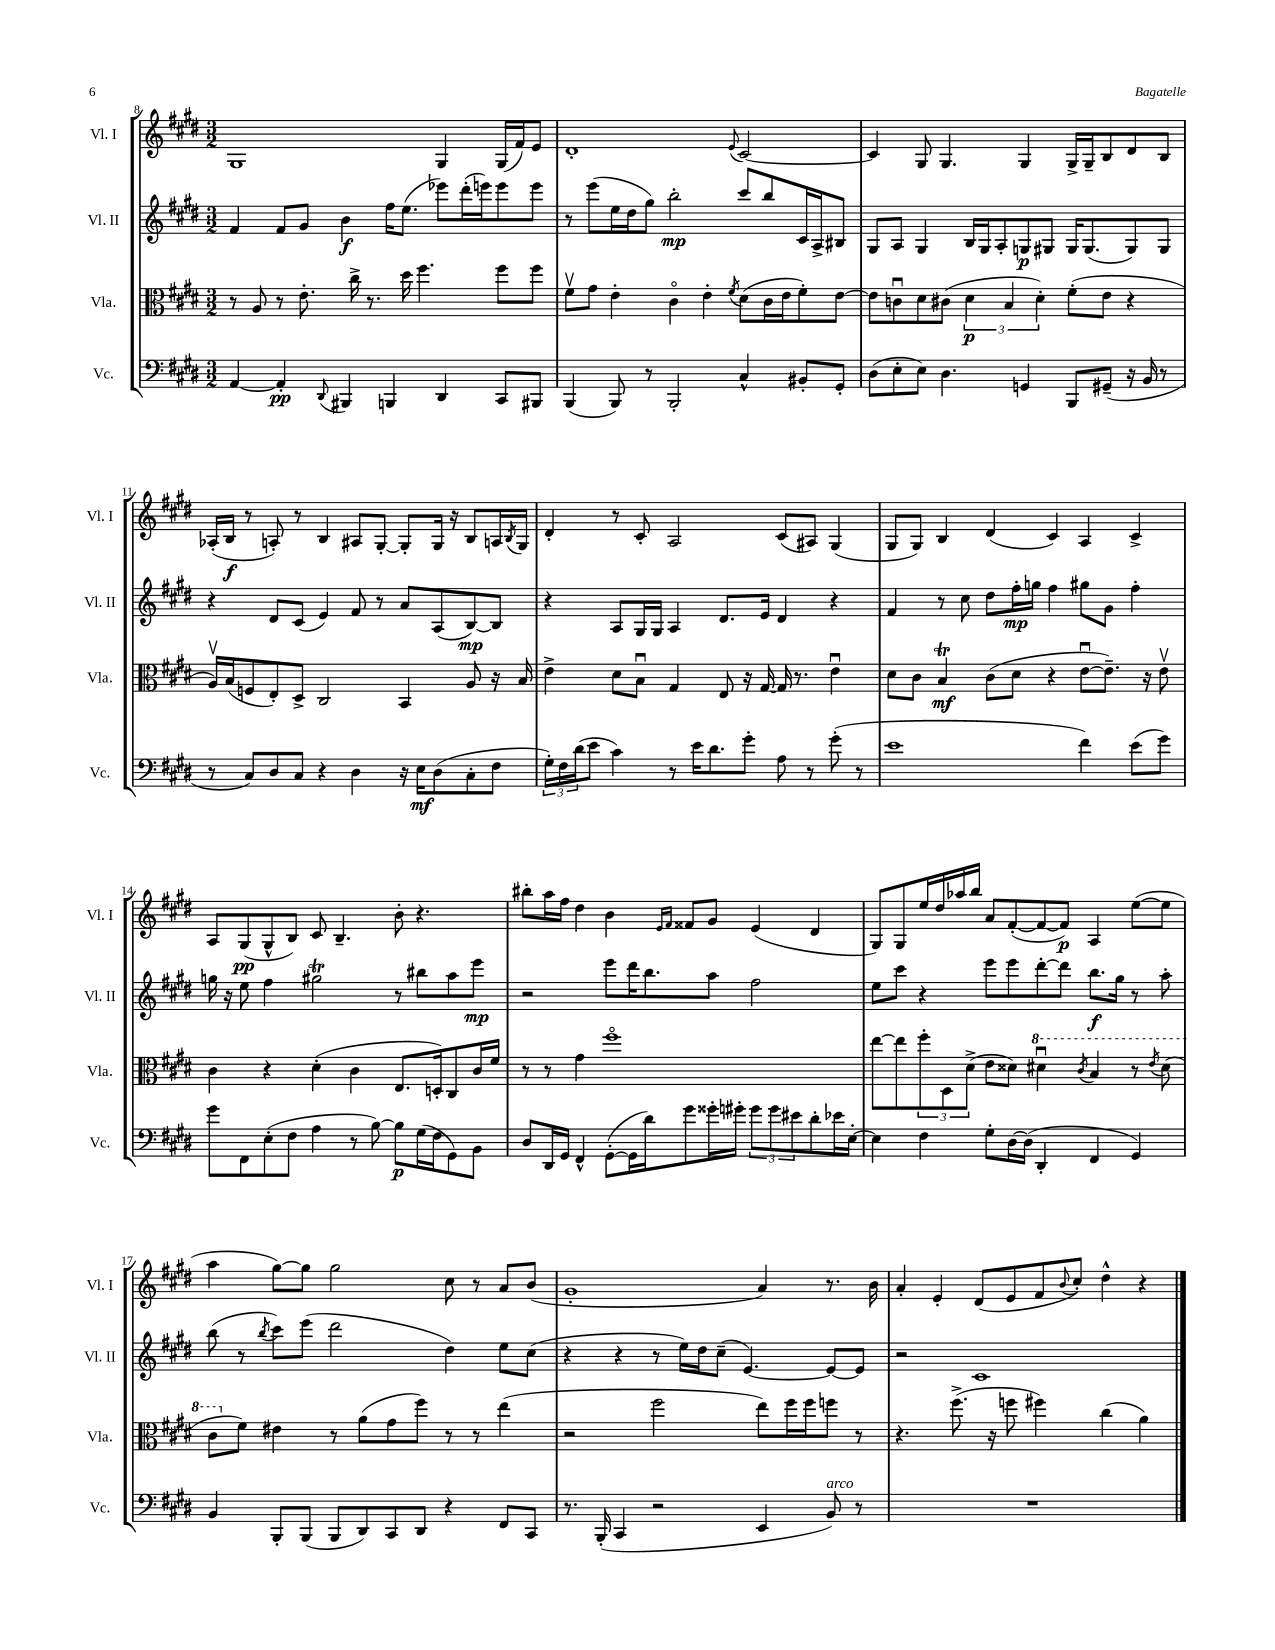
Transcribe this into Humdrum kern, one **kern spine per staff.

**kern	**kern	**kern	**kern
*staff4	*staff3	*staff2	*staff1
*clefF4	*clefC3	*clefG2	*clefG2
*k[f#c#g#d#]	*k[f#c#g#d#]	*k[f#c#g#d#]	*k[f#c#g#d#]
*M3/2	*M3/2	*M3/2	*M3/2
[4AA	8r	4f#	1G#
.	8A	.	.
4AA']	8r	8f#	.
.	8.e'	8g#	.
8qqDD#	.	.	.
4BBB#	.	4b	.
.	16cc#^	.	.
.	8.r	.	.
4BBB	.	16ff#	.
.	16dd#	(8.ee	.
.	4.ff#	.	.
4DD#	.	8eee-)	4G#
.	.	(16ddd#'	.
.	.	16eee)	.
8CC#	8ff#	8eee	(16G#
.	.	.	16f#)
8BBB#	8ff#	8eee	8e
=	=	=	=
(4BBB	8f#v	8r	1d#'
.	8g#	(8eee	.
8BBB)	4e'	16ee	.
.	.	16dd#	.
8r	.	8gg#)	.
2BBB'	4c#o	2bb'	.
.	4e'	.	.
.	8qf#	.	8qqe
4C#^^	(8d#	8ccc#	[2c#
.	16c#	8bb	.
.	16e	.	.
8BB#'	8f#')	16c#	.
.	.	16A^	.
8GG#'	[8e	8B#	.
=	=	=	=
(8D#	8e]	8G#	4c#]
8E'	8cu	8A	.
8E)	8d#	4G#	8G#
4.D#	(8c#	.	4.G#
.	6d#	16B	.
.	.	16G#	.
.	.	8A'	.
.	6B	.	.
4GG	.	8G	4G#
.	6d#')	.	.
.	.	8G#	.
8BBB	(8f#'	16G#	16G#^
.	.	(8.G#	16G#~
(8GG#~	8e	.	8B
16r	4r	8G#)	8d#
16BB	.	.	.
8r	.	8G#	8B
=	=	=	=
8r	16Av)	4r	(16A-'
.	(16B	.	16B
8C#)	8F	.	8r
8D#	8E')	8d#	8A')
8C#	8D#^	(8c#	8r
4r	2C#	4e)	4B
4D#	.	8f#	8A#
.	.	8r	[8G#'
16r	4BB	8a	8G#']
16E	.	.	.
(8D#	.	(8A	16G#
.	.	.	16r
8C#'	8A	[8B)	8B
8F#	16r	8B]	16A
.	.	.	8qB
.	16B	.	16G#
=	=	=	=
24G#')	4e^	4r	4d#'
24F#	.	.	.
(24d#	.	.	.
8e	.	.	.
4c#)	8d#	8A	8r
.	8Bu	16G#	8c#'
.	.	16G#	.
8r	4G#	4A	2A
16e	.	.	.
8.d#	.	.	.
.	8E	8.d#	.
8g#'	16r	.	.
.	[16G#	16e	.
8A	16G#]	4d#	(8c#
.	8.r	.	.
8r	.	.	8A#)
(8g#'	4eu	4r	(4G#
8r	.	.	.
=	=	=	=
1e	8d#	4f#	8G#
.	8c#	.	8G#)
.	4B	8r	4B
.	.	8cc#	.
.	(8c#	8dd#	(4d#
.	8d#	16ff#'	.
.	.	16gg	.
.	4r	4ff#	4c#)
4f#)	[8eu	8gg#	4A
.	8.e~])	8g#	.
(8e	.	4ff#'	4c#^
.	16r	.	.
8g#)	8ev	.	.
=	=	=	=
8g#	4c#	16gg	8A
.	.	16r	.
8FF#	.	8ee	(8G#
(8E'	4r	4ff#	8G#^^
8F#	.	.	8B)
4A	(4d#'	2gg#	8c#
.	.	.	4.B~
8r	4c#	.	.
[8B)	.	.	.
8B]	8.E	8r	8b'
(16G#	.	8bb#	4.r
16F#	16D')	.	.
8GG#)	8C#	8aa	.
8BB	16c#	8eee	.
.	16f#	.	.
=	=	=	=
8D#	8r	2r	8bb#'
16DD#	8r	.	16aa
16GG#	.	.	16ff#
4FF#^^	4g#	.	4dd#
([8GG#'	1ff#o	8eee	4b
16GG#]	.	16ddd#	.
16d#)	.	8.bb	.
.	.	.	16qqe
.	.	.	16qqf#
8g#	.	.	8f##
16g##'	.	8aa	8g#
16g#'	.	.	.
12g#	.	2ff#	(4e
12g#	.	.	.
12e#	.	.	.
8d#'	.	.	4d#
16e-	.	.	.
[16E'	.	.	.
=	=	=	=
4E]	[8ee	8ee	8G#)
.	8ee]	8ccc#	8G#
4F#	12ff#'	4r	16ee
.	.	.	16dd#
.	12D#	.	.
.	.	.	16aa-
.	(12d#^	.	.
.	.	.	16bb
8G#'	8e	8eee	8a
[16D#	8d##)	8eee	([8f#'
(16D#]	.	.	.
4DD#'	4dd#u	[8ddd#'	8f#_
.	.	8ddd#]	8f#])
.	8qcc#	.	.
4FF#	4b	8.bb	4A
.	.	16gg#	.
4GG#)	8r	8r	([8ee
.	8qee	.	.
.	(8dd#	8aa'	8ee]
=	=	=	=
4BB	8cc#	(8bb	4aa
.	8f#)	8r	.
.	.	8qbb	.
8BBB'	4e#	8ccc#)	[8gg#)
(8BBB	.	(8eee	8gg#]
8BBB	8r	2ddd#	2gg#
8DD#)	(8a	.	.
8CC#	8g#	.	.
8DD#	8ff#)	.	.
4r	8r	4dd#)	8cc#
.	8r	.	8r
8FF#	(4ee	8ee	8a
8CC#	.	(8cc#	(8b
=	=	=	=
8.r	2r	4r	1g#'
(16BBB'	.	.	.
4CC#	.	4r	.
2r	2ff#	8r	.
.	.	16ee)	.
.	.	16dd#	.
.	.	(8cc#~	.
.	.	[4.e)	.
4EE	8ee)	.	4a)
.	16ff#	.	.
.	16ff#	.	.
8BB)	8ff	8e_	8.r
8r	8r	8e]	.
.	.	.	16b
=	=	=	=
1.r	4.r	2r	4a'
.	.	.	4e'
.	(8.ff#^	.	.
.	.	1c#	(8d#
.	16r	.	.
.	8ff	.	8e
.	4ff#)	.	8f#
.	.	.	8qqb
.	.	.	8cc#')
.	(4cc#	.	4dd#^^
.	4a)	.	4r
==	==	==	==
*-	*-	*-	*-
